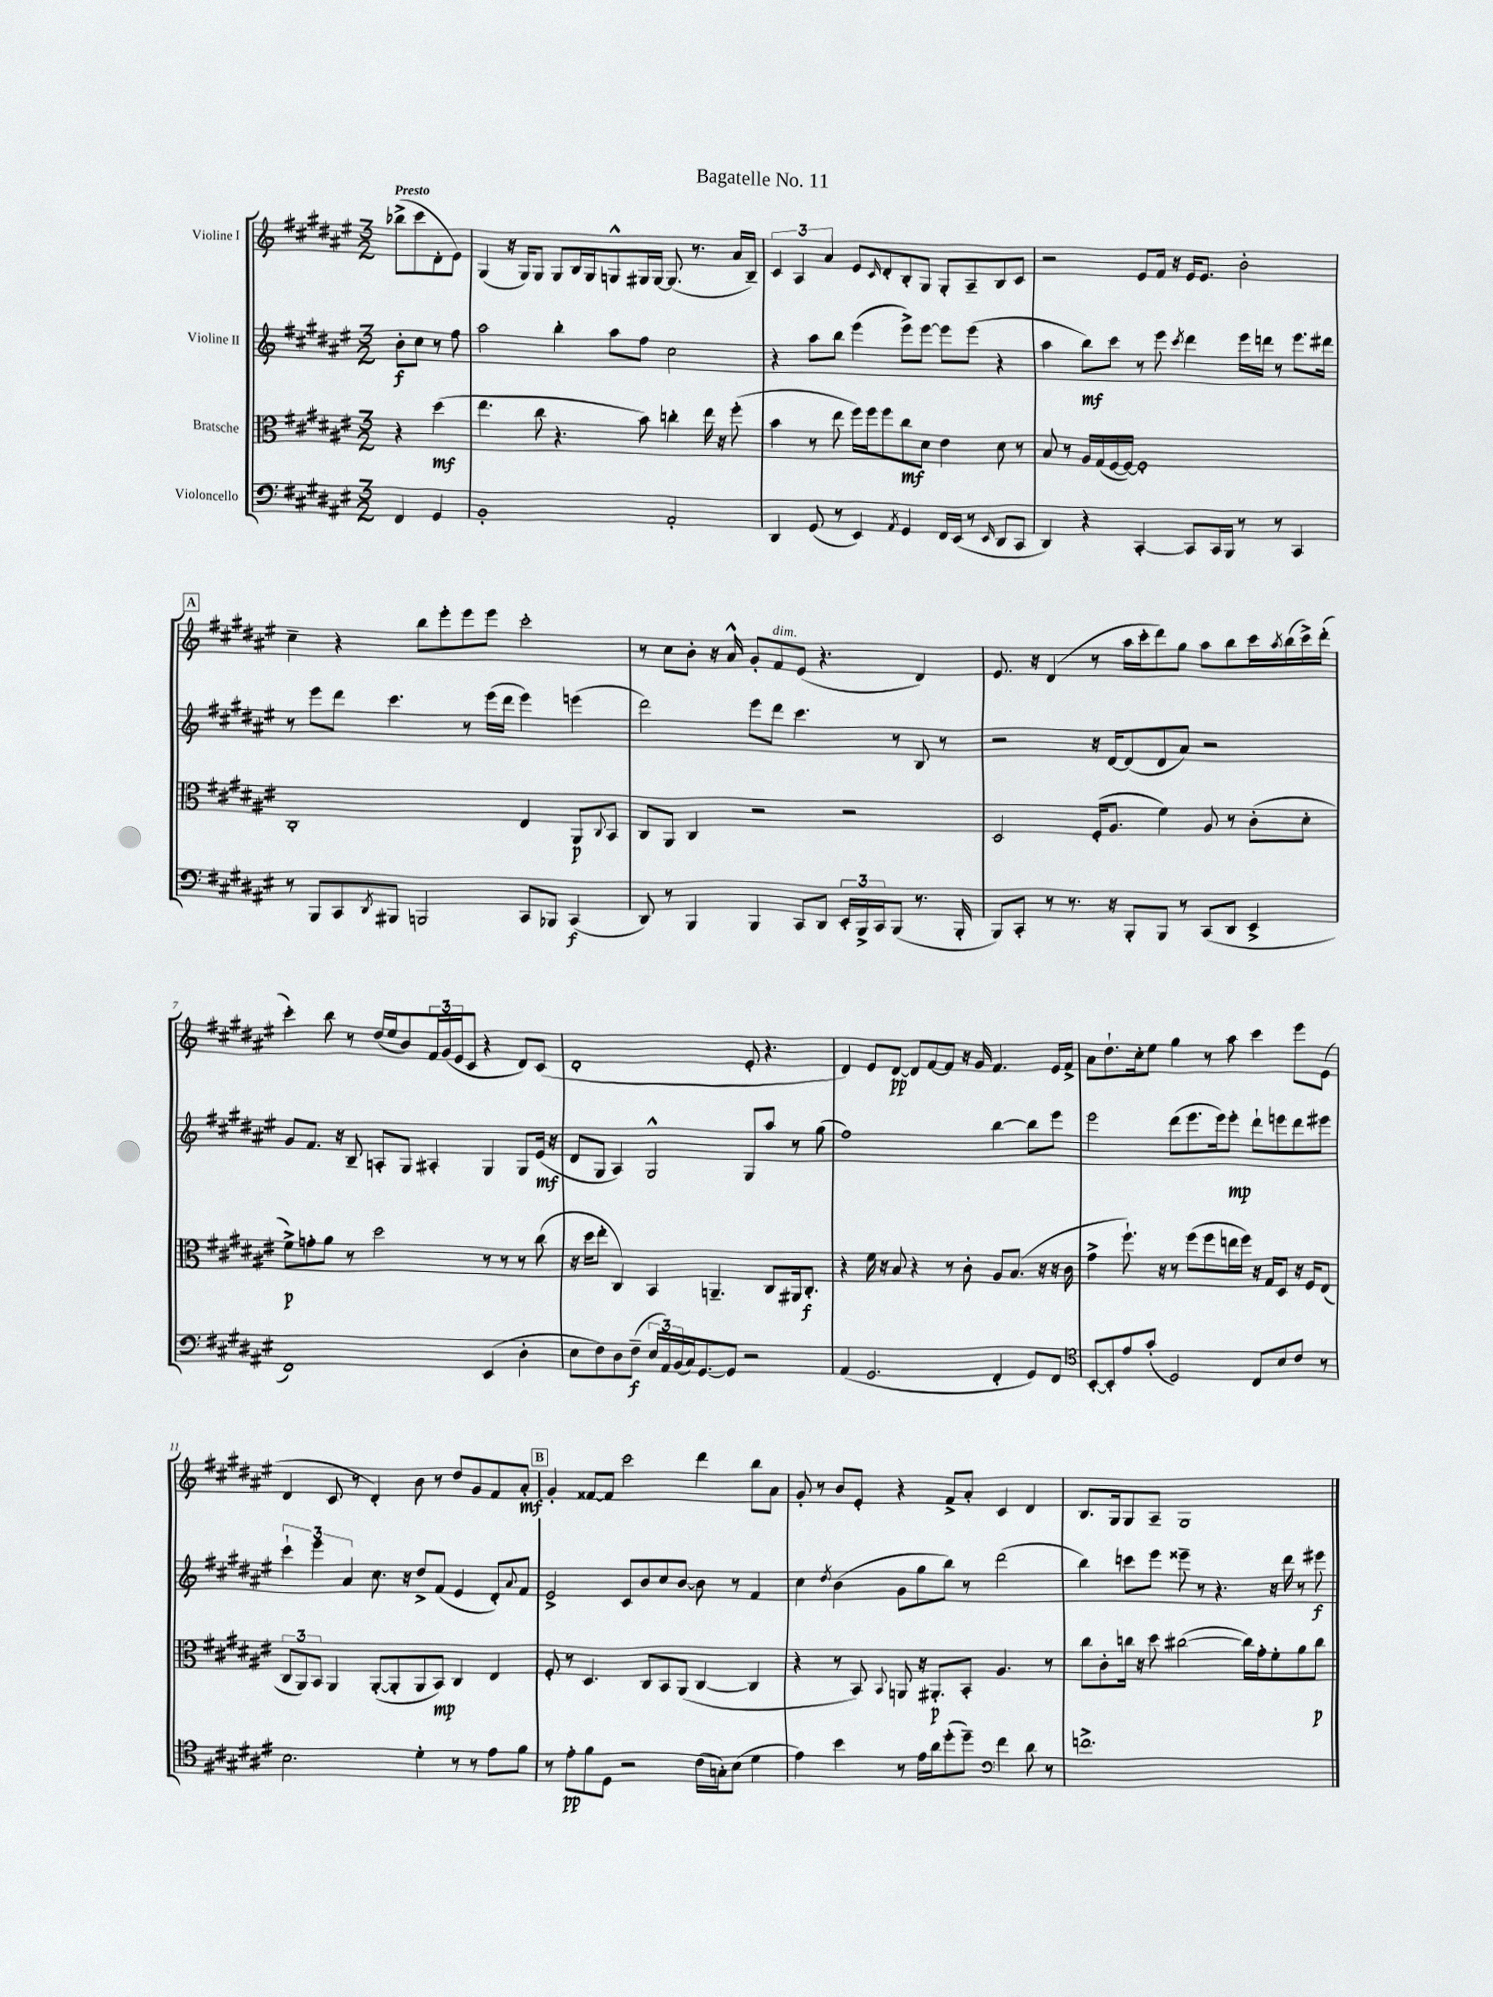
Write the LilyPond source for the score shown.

\header { title = "Bagatelle No. 11" }
<<
\new StaffGroup <<
\new Staff = "s0" \with { instrumentName = "Violine I" } {
    \clef treble \key fis \major \numericTimeSignature \time 3/2 \partial 2 \tempo "Presto"
    bes''8->( cis'''8 dis'8-. eis'8) |
    gis4( r16 gis16) gis8 gis8 b16 gis16 g8-^ gis16 gis16~ gis8.( r8. ais'16 b16--) |
    \tuplet 3/2 { cis'4 ais4 ais'4 } eis'8 \grace { cis'16 } dis'8-. b8-. gis8 gis8-. ais8-- b8 cis'8 |
    r2 eis'8 fis'16 r16 eis'16 eis'8. b'2-. |
    \mark \markup { \box "A" } cis''4-- r4 b''8 eis'''8-. eis'''8 eis'''8 cis'''2-. |
    r8 cis''8 b'8-. r16 ais'16-^ gis'8-. fis'8^\markup { \italic "dim." } eis'8( r4. dis'4) |
    eis'8. r16 dis'4( r8 ais''16 cis'''16-. dis'''8) gis''8 ais''8 b''8 cis'''16 \acciaccatura { ais''8 } b''16( cis'''16->) dis'''16-.( |
    cis'''4-.) b''8 r8 dis''16( eis''16 b'8) \tuplet 3/2 { fis'16 gis'16( eis'16 } cis'8 r4 dis'8) cis'8( |
    dis'1-. eis'8-. r4. |
    dis'4) eis'8 dis'8~\pp dis'8 fis'8~ fis'8 r16 gis'16 fis'4. eis'16 fis'16-> |
    ais'8 dis''8.-! cis''16-. eis''8 gis''4 r8 ais''8 cis'''4 eis'''8 eis'8( |
    dis'4 cis'8 r8 dis'4-.) b'8 r8 dis''8 gis'8 fis'8 ais'8-.\mf |
    \mark \markup { \box "B" } gis'4-. fisis'8~ fisis'8 cis'''2 dis'''4 b''8 ais'8 |
    gis'8-. r8 b'8 eis'8-. r4 fis'8-> ais'8-. cis'4 dis'4 |
    b8. gis16 gis8 ais8-- gis1 \bar "|." |
}
\new Staff = "s1" \with { instrumentName = "Violine II" } {
    \clef treble \key fis \major \numericTimeSignature \time 3/2 \partial 2
    b'8-.\f cis''8 r8 fis''8 |
    ais''2 b''4-. ais''8 fis''8 cis''2 |
    r4 ais''8 b''8 eis'''4( eis'''8->) eis'''8~ eis'''8 eis'''8( r4 |
    ais''4 b''8\mf) cis'''8 r8 eis'''8 \acciaccatura { cis'''8 } dis'''4 eis'''16 d'''16 r8 eis'''8. dis'''16 |
    \mark \markup { \box "A" } r8 eis'''8 dis'''8 cis'''4. r8 eis'''16( dis'''16 eis'''4) e'''4( |
    dis'''2) eis'''8 dis'''8 cis'''4. r8 b8 r8 |
    r2 r16 dis'16~ dis'8( dis'8 ais'8) r2 |
    gis'8 fis'8. r16 b8-- a8-. gis8 ais4-. gis4 gis8 eis'16\mf( r16 |
    dis'8 gis8 ais4) gis2-^ gis8 ais''8 r8 gis''8( |
    fis''1) b''4~ b''8 eis'''8 |
    eis'''2 dis'''8( eis'''8. eis'''16) eis'''8-.\mp dis'''8-! e'''8 dis'''8 eis'''8 |
    \tuplet 3/2 { cis'''4-! eis'''4 ais'4 } cis''8. r16 dis''8-> fis'8( eis'4 dis'8-.) \appoggiatura { ais'8 } fis'8 |
    \mark \markup { \box "B" } eis'2-> cis'8 b'8 cis''8 b'8~ b'8 r8 fis'4 |
    cis''4 \acciaccatura { dis''8 } b'4( gis'8 gis''8 b''8) r8 dis'''2( |
    b''4) c'''8 eis'''8 eisis'''8-- r8 r4. r16 dis'''16 r8 eis'''8\f \bar "|." |
}
\new Staff = "s2" \with { instrumentName = "Bratsche" } {
    \clef alto \key fis \major \numericTimeSignature \time 3/2 \partial 2
    r4 dis''4\mf( |
    eis''4. cis''8 r4. b'8) c''4-. eis''16 r16 fis''8-.( |
    b'4 r8 eis''8 fis''16) fis''16 fis''8 cis''8\mf dis'8 eis'4 dis'8 r8 |
    b8 r8 ais16 gis16( fis16~ fis16~) fis1-. |
    \mark \markup { \box "A" } cis1-. eis4 ais,8\p \appoggiatura { cis8 } b,8 |
    cis8 ais,8 cis4 r2 r2 |
    dis2 fis16-.( ais8. fis'4) ais8 r8 cis'8-.( dis'8-. |
    fis'8->\p) g'8-. ais'8 r8 dis''2 r8 r8 r8 cis''8( |
    r16 dis''16 eis''8-. cis4) b,4 a,4.-- cis8 ais,16 cis8.-.\f |
    r4 fis'16 r16 b8 r4 r8 cis'8-. ais8 b8.( r16 r16 cis'16 |
    gis'4-> fis''8.-!) r16 r8 fis''8( fis''8 e''16 fis''16) r16 gis16 dis8 r16 fis16 eis8( |
    \tuplet 3/2 { cis8 ais,8) b,8 } ais,4 ais,8~-.( ais,8-. ais,8 b,8\mp) cis4 eis4 |
    \mark \markup { \box "B" } fis8-. r8 dis4. cis8 b,8 ais,8( cis4~ cis4 |
    r4 r8 b,8) \appoggiatura { b,8 } a,8 r16 ais,8.-.\p b,8-. ais4. r8 |
    cis''8 cis'8-. c''16 r16 dis''8 cis''2~( cis''16) gis'16-. fis'8-. ais'8 cis''8\p \bar "|." |
}
\new Staff = "s3" \with { instrumentName = "Violoncello" } {
    \clef bass \key fis \major \numericTimeSignature \time 3/2 \partial 2
    fis,4 gis,4 |
    b,1-. ais,2-. |
    dis,4 gis,8( r8 eis,4) \acciaccatura { ais,8 } gis,4 fis,16 eis,16( r8 \grace { eis,16 } dis,8 cis,8 |
    dis,4) r4 cis,4~-. cis,8 cis,16 b,,16 r8 r8 cis,4 |
    \mark \markup { \box "A" } r8 b,,8 cis,8 \acciaccatura { dis,8 } bis,,8 b,,2 cis,8 bes,,8 cis,4\f( |
    dis,8) r8 b,,4 b,,4 cis,8 dis,8 \tuplet 3/2 { eis,16-. b,,16-> cis,16 } b,,8( r8. b,,16-. |
    b,,8) cis,8-. r8 r8. r16 b,,8-. b,,8 r8 cis,8( dis,8 eis,4-> |
    fis,1) eis,4( dis4-. |
    eis8 fis8) dis8 fis8--\f( \tuplet 3/2 { eis16 ais,16) b,16( } cis16) gis,8.~ gis,8 r2 |
    ais,4( gis,2. fis,4-. gis,8) fis,8 |
    \clef tenor b,8~-. b,8-. eis'8 gis'8-.( dis2) cis8 b8 cis'8 r8 |
    b2. dis'4-. r8 r8 eis'8 fis'8 |
    \mark \markup { \box "B" } r8 eis'8-.\pp fis'8 dis8 r2 cis'16( g16-.) b8( dis'4 |
    eis'4) b'4 r8 eis'16 ais'16 dis''8-.( dis''8--) \clef bass fis'4 dis'8 r8 |
    f'1.-> \bar "|." |
}
>>
>>
